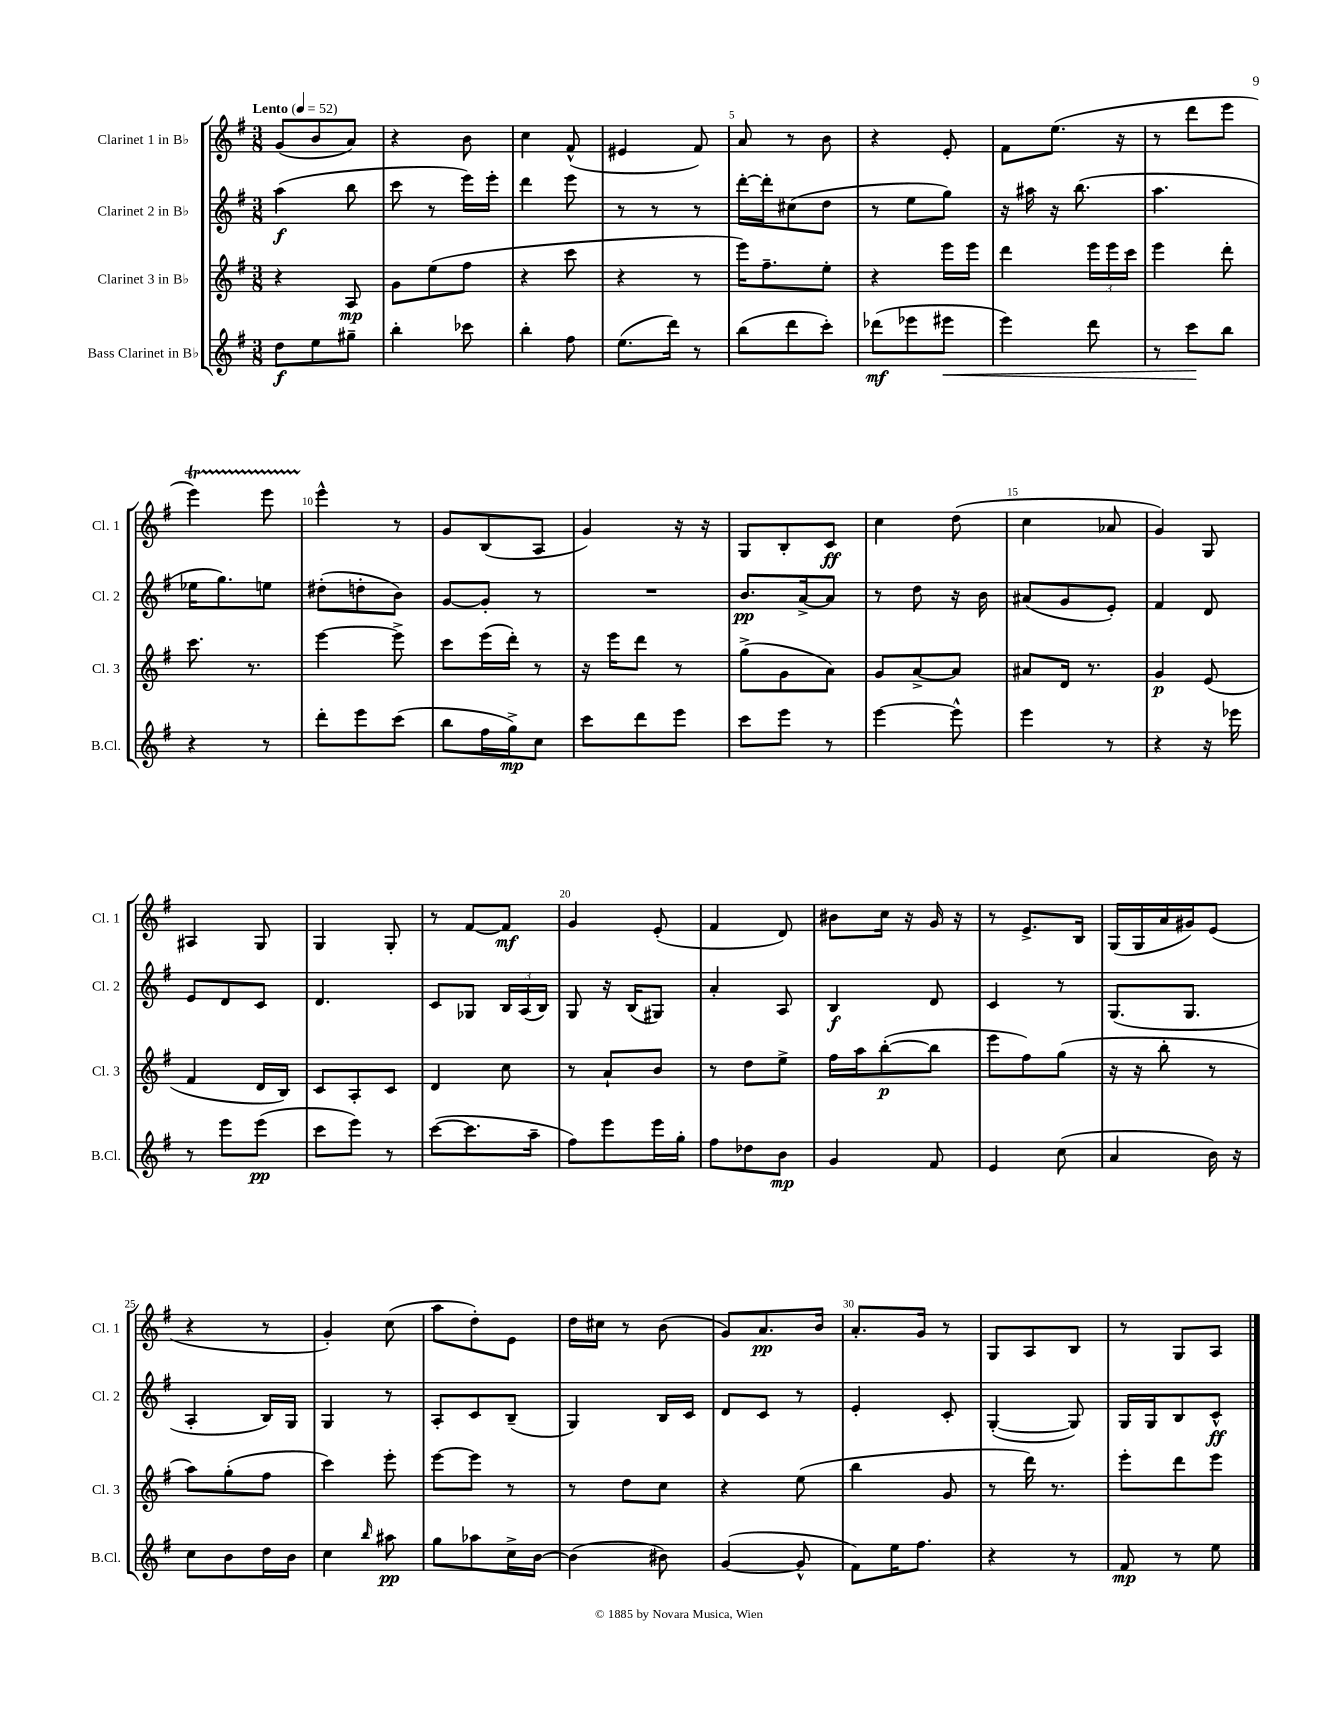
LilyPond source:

<<
\new StaffGroup <<
\new Staff = "s0" \with { instrumentName = "Clarinet 1 in Bb" shortInstrumentName = "Cl. 1" } {
    \clef treble \key g \major \numericTimeSignature \time 3/8 \tempo "Lento" 4 = 52
    \autoBeamOff g'8[( b'8 a'8]) |
    r4 b'8 |
    c''4 fis'8-^( |
    eis'4 fis'8) |
    a'8 r8 b'8 |
    r4 e'8-. |
    fis'8[ e''8.]( r16 |
    r8 d'''8[ e'''8] |
    e'''4\startTrillSpan) e'''8 |
    e'''4-^\stopTrillSpan r8 |
    g'8[ b8( a8] |
    g'4) r16 r16 |
    g8[ b8-. c'8]\ff |
    c''4 d''8( |
    c''4 aes'8 |
    g'4) g8 |
    ais4 g8 |
    g4 g8-. |
    r8 fis'8[~ fis'8]\mf |
    g'4 e'8-.( |
    fis'4 d'8) |
    bis'8[ c''16] r16 g'16 r16 |
    r8 e'8.[-> b16] |
    g16[( g16 a'16 gis'16) e'8]( |
    r4 r8 |
    g'4-.) c''8( |
    a''8[ d''8-.) e'8] |
    d''16[ cis''16] r8 b'8( |
    g'8[) a'8.\pp b'16] |
    a'8.[-. g'16] r8 |
    g8[ a8 b8] |
    r8 g8[ a8] \bar "|." |
}
\new Staff = "s1" \with { instrumentName = "Clarinet 2 in Bb" shortInstrumentName = "Cl. 2" } {
    \clef treble \key g \major \numericTimeSignature \time 3/8
    \autoBeamOff a''4\f( b''8 |
    c'''8 r8 e'''16[) e'''16]-. |
    d'''4 e'''8 |
    r8 r8 r8 |
    d'''16[~-. d'''16-. cis''8( d''8] |
    r8 e''8[ g''8]) |
    r16 ais''16 r16 b''8.( |
    a''4. |
    ees''16[ g''8.) e''8] |
    dis''8[-.( d''8-. b'8]) |
    g'8[~ g'8]-. r8 |
    R4. |
    b'8.[\pp a'16~-> a'8] |
    r8 d''8 r16 b'16 |
    ais'8[( g'8 e'8]-.) |
    fis'4 d'8 |
    e'8[ d'8 c'8] |
    d'4. |
    c'8[ ges8] \tuplet 3/2 { b16[ a16( b16]) } |
    g8 r16 b16[( gis8]) |
    a'4-. a8 |
    b4\f d'8 |
    c'4 r8 |
    g8.[( g8.] |
    a4-. b16[) g16] |
    g4 r8 |
    a8[-. c'8 b8]--( |
    g4) b16[ c'16] |
    d'8[ c'8] r8 |
    e'4-. c'8-. |
    g4~-.( g8) |
    g16[ g16 b8 c'8]-^\ff \bar "|." |
}
\new Staff = "s2" \with { instrumentName = "Clarinet 3 in Bb" shortInstrumentName = "Cl. 3" } {
    \clef treble \key g \major \numericTimeSignature \time 3/8
    \autoBeamOff r4 a8\mp |
    g'8[ e''8( fis''8] |
    r4 c'''8 |
    r4 r8 |
    e'''16[) fis''8.-- e''8]-. |
    r4 e'''16[ e'''16] |
    d'''4 \tuplet 3/2 { e'''16[ e'''16 c'''16] } |
    e'''4 d'''8-. |
    c'''8. r8. |
    e'''4~ e'''8-> |
    c'''8[ e'''16( d'''16]-.) r8 |
    r16 e'''16[ d'''8] r8 |
    g''8[->( g'8 a'8]) |
    g'8[ a'8~-> a'8] |
    ais'8[ d'16] r8. |
    g'4\p e'8( |
    fis'4 d'16[ b16]) |
    c'8[ a8-. c'8] |
    d'4 c''8 |
    r8 a'8[-! b'8] |
    r8 d''8[ e''8]-> |
    fis''16[ a''16 b''8~-.\p( b''8] |
    e'''8[ fis''8) g''8]( |
    r16 r16 b''8-. r8 |
    a''8[) g''8-.( fis''8] |
    c'''4) e'''8-. |
    e'''8[~ e'''8] r8 |
    r8 d''8[ c''8] |
    r4 e''8( |
    b''4 g'8 |
    r8 d'''16) r8. |
    e'''8[-. d'''8 e'''8] \bar "|." |
}
\new Staff = "s3" \with { instrumentName = "Bass Clarinet in Bb" shortInstrumentName = "B.Cl." } {
    \clef treble \key g \major \numericTimeSignature \time 3/8
    \autoBeamOff d''8[\f e''8 gis''8]-- |
    b''4-. ces'''8 |
    b''4-. fis''8 |
    e''8.[( d'''16]) r8 |
    b''8[( d'''8 c'''8]-.) |
    des'''8[\mf( ees'''8 eis'''8]\< |
    e'''4) d'''8 |
    r8 c'''8[\! b''8] |
    r4 r8 |
    d'''8[-. e'''8 c'''8]( |
    b''8[ fis''16 g''16->\mp) c''8] |
    c'''8[ d'''8 e'''8] |
    c'''8[ e'''8] r8 |
    e'''4~ e'''8-^ |
    e'''4 r8 |
    r4 r16 ees'''16 |
    r8 e'''8[ e'''8]\pp( |
    c'''8[ e'''8]) r8 |
    c'''8[~( c'''8. a''16]-- |
    fis''8[) e'''8 e'''16 g''16]-. |
    fis''8[ des''8 b'8]\mp |
    g'4 fis'8 |
    e'4 c''8( |
    a'4 b'16) r16 |
    c''8[ b'8 d''16 b'16] |
    c''4 \grace { b''16 } ais''8\pp |
    g''8[ aes''8 c''16-> b'16]~ |
    b'4( bis'8) |
    g'4~( g'8-^ |
    fis'8[) e''16 fis''8.] |
    r4 r8 |
    fis'8\mp r8 e''8 \bar "|." |
}
>>
>>
\layout { \context { \Score \override BarNumber.break-visibility = ##(#f #t #t) barNumberVisibility = #(every-nth-bar-number-visible 5) } }
